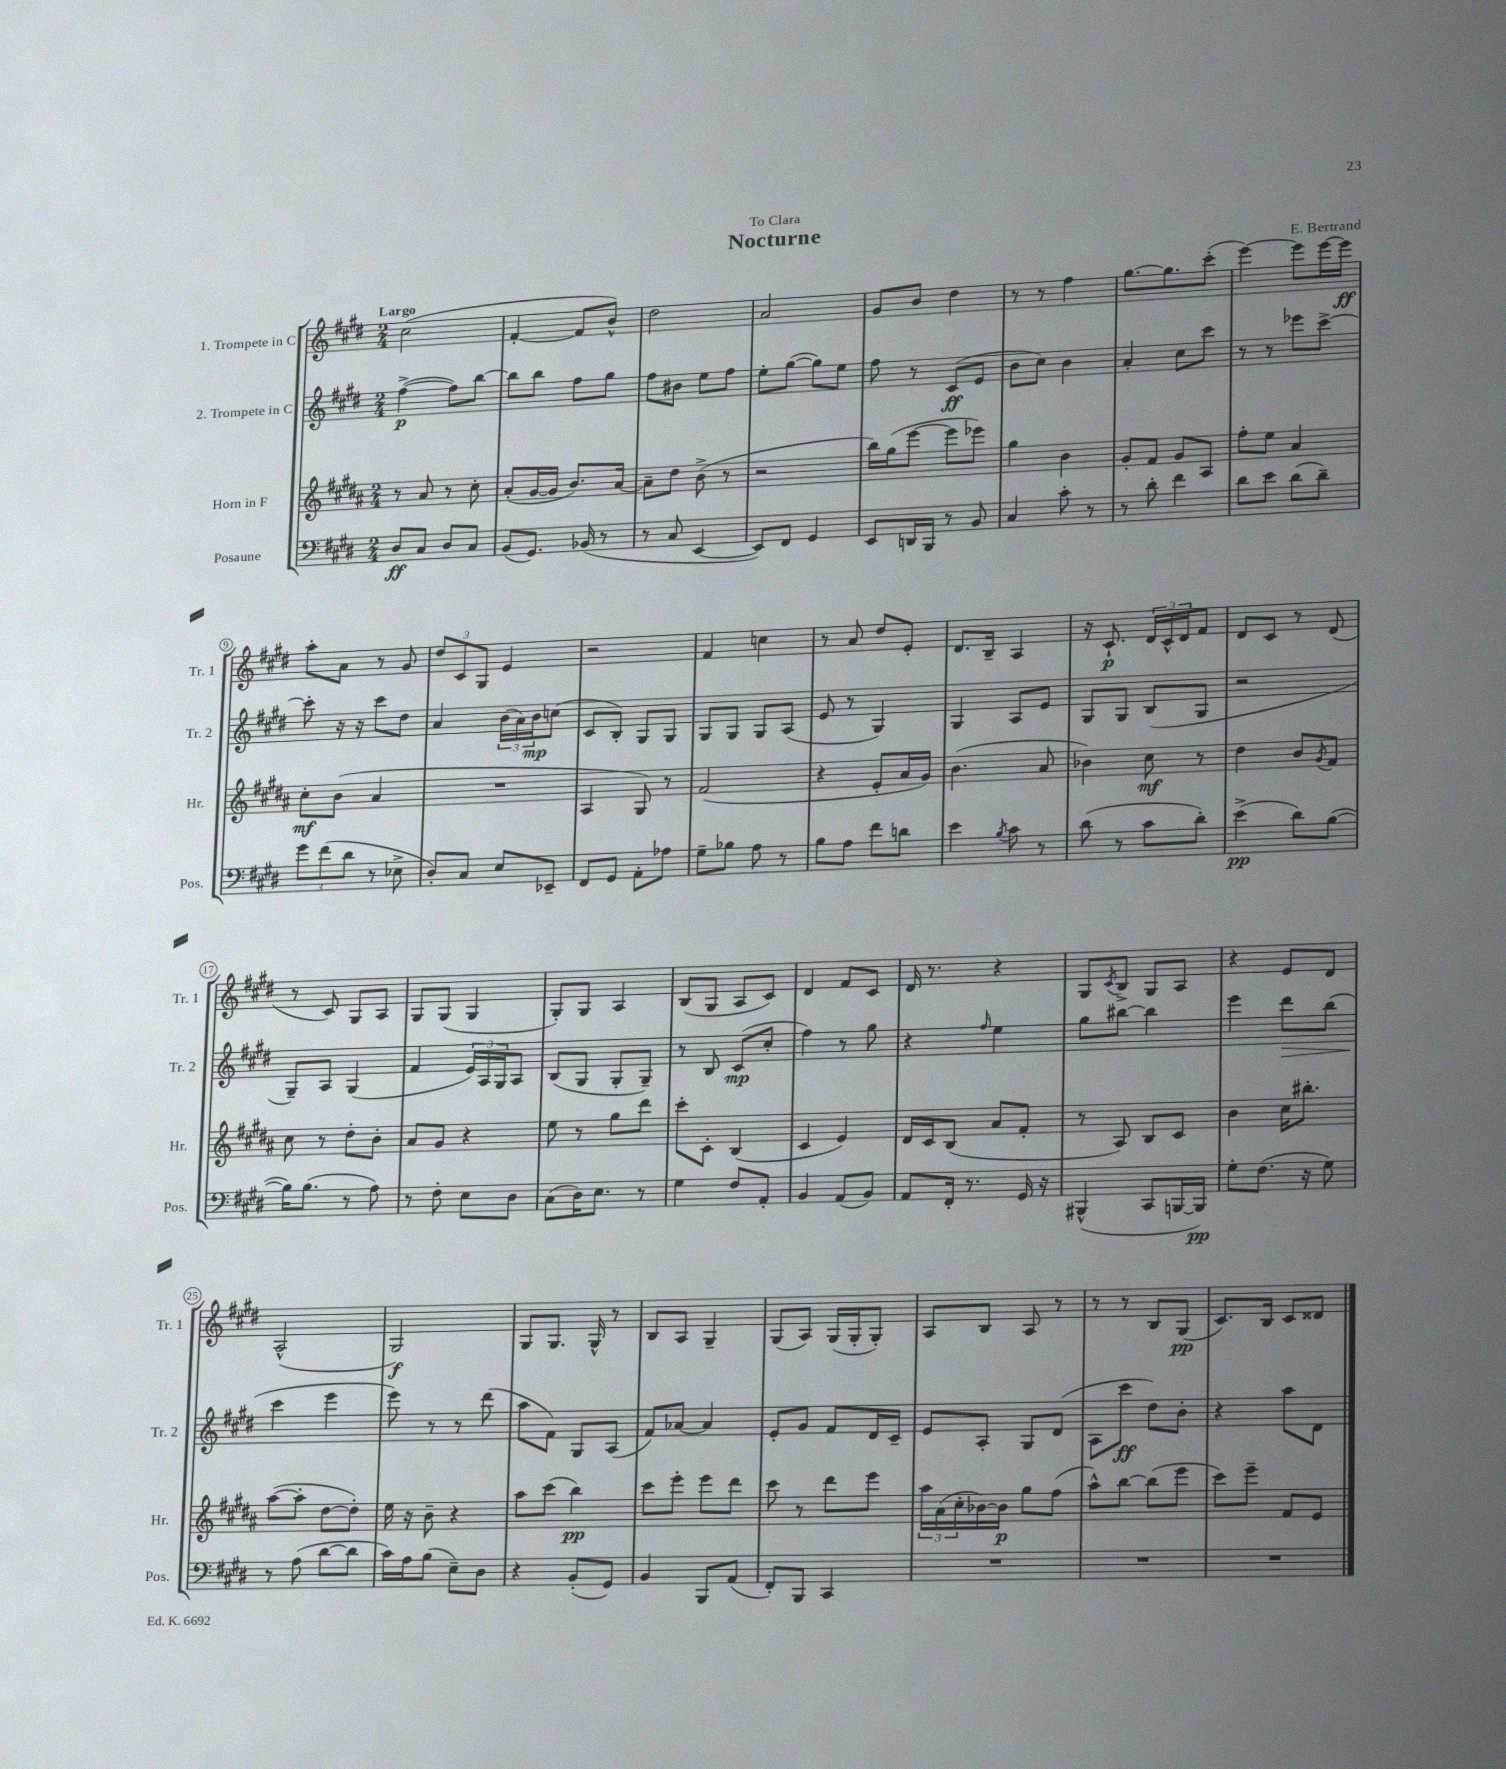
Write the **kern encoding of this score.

**kern	**kern	**kern	**kern
*staff4	*staff3	*staff2	*staff1
*clefF4	*clefG2	*clefG2	*clefG2
*k[f#c#g#d#]	*k[f#c#g#d#a#]	*k[f#c#g#d#]	*k[f#c#g#d#]
*M2/4	*M2/4	*M2/4	*M2/4
8D#	8r	([4ff#^	(2cc#
8C#	8a#	.	.
8D#	8r	8ff#])	.
8C#	8cc#'	[8bb	.
=	=	=	=
(8BB	(8a#'	8bb]	[4f#'
8.GG#)	[16g#	8bb	.
.	16g#]	.	.
.	8.b)	8ff#	8f#]
(16BB-	.	.	.
8r	.	8gg#	8b^^)
.	[16a#	.	.
=	=	=	=
8r	8a#~]	8ff#	2dd#
8C#	8dd#	8b#	.
[4EE	(8b^	8ee	.
.	8r	8ff#	.
=	=	=	=
8EE])	2r	8ee'	2a
8FF#	.	([8gg#	.
4GG#	.	8gg#])	.
.	.	8ee	.
=	=	=	=
8EE	16bb)	8ff#	8g#
.	(16gg#	.	.
16DD	[8eee	8r	8b
16BBB	.	.	.
8r	8eee]	(8c#	4dd#
8BB	8eee-)	8e	.
=	=	=	=
4C#	4gg#	8b	8r
.	.	8cc#)	8r
8c#'	4b	4b	4ff#
8r	.	.	.
=	=	=	=
8r	8g#'	4a'	[8.gg#
8d#'	8f#	.	.
.	.	.	8.gg#]
4f#	8g#	8cc#	.
.	8A#	8ccc#	(8ccc#'
=	=	=	=
8d#	8ff#'	8r	[4eee)
8e	8ee	8r	.
(8d#	4a#	8eee-	8eee]
8d#~)	.	[8ccc#^	[16eee
.	.	.	16eee]
=	=	=	=
12g#	8cc#'	8ccc#']	8aa'
(12f#	.	.	.
.	(8b	16r	8a
12d#	.	.	.
.	.	16r	.
8r	4a#	8ccc#	8r
8E-^	.	8dd#	8g#
=	=	=	=
8D#')	2r	4a	12dd#
.	.	.	12c#
8C#	.	.	.
.	.	.	12G#
8E	.	(24b	4e
.	.	24a)	.
.	.	24b	.
8EE-~	.	(8cc	.
=	=	=	=
8FF#	4A#	8c#	2r
8GG#	.	8B')	.
8AA'	8G#)	8G#	.
8A-	8r	8G#	.
=	=	=	=
8G#~	(2f#	8G#	4f#
8B-	.	8G#	.
8A	.	8G#	4cc
8r	.	(8A	.
=	=	=	=
8B	4r	8e	8r
8A	.	8r	8a
8f#	8e'	4G#)	8dd#
8d	16a#	.	8e'
.	16g#)	.	.
=	=	=	=
4e	(4.b	4G#	8.d#
.	.	.	16B~
8qB	.	.	.
8c#	.	8A	4A
8r	8a#	8e	.
=	=	=	=
(8d#	4b-)	8G#	16r
.	.	.	8.c#`
8r	.	8G#	.
8c#	8cc#	(8B	24d#
.	.	.	24c#^^
.	.	.	24d#
8d#')	8r	8G#	8f#
=	=	=	=
(4e^	4dd#	2r	8d#
.	.	.	8c#
8d#)	8b	.	8r
.	8qg#	.	.
([8B	8f#	.	(8d#
=	=	=	=
16B])	8cc#	8G#~)	8r
(8.B	.	.	.
.	8r	8A	8c#)
8r	8dd#'	(4G#	8G#
8A)	8b'	.	8A
=	=	=	=
8r	8a#	4f#	8G#
8F#'	8g#	.	(8G#
8E	4r	24e)	4G#
.	.	24A	.
.	.	24G#	.
8D#	.	8A	.
=	=	=	=
(8C#	8ee	(8B	8G#')
16D#)	8r	8G#	8G#
8.E	.	.	.
.	8gg#	8G#'	4A
8r	8ddd#	8G#~)	.
=	=	=	=
4G#	8ccc#'	8r	(8B
.	8c#'	8B	8G#
8F#	(4B	(8c#	8A
8AA'	.	8cc#'	8c#)
=	=	=	=
4BB	4c#	4ff#)	4d#
(8AA	4e)	8r	8f#
8BB)	.	8gg#	8c#
=	=	=	=
8AA	16d#	4r	16d#
.	16c#	.	8.r
16FF#'	(8B	.	.
8.r	.	.	.
.	.	16qqff#	.
.	8a#	4ee	4r
16GG#	8f#'	.	.
16r	.	.	.
=	=	=	=
(4BBB#^^	8r	8gg#	8G#
.	.	.	8qc#
.	8A#)	[8bb#	8B^
8CC#	8B	4bb#]	8G#
[16BBB	8c#	.	8A
16BBB])	.	.	.
=	=	=	=
8G#'	4b	4eee	4r
(8.F#	.	.	.
.	16cc#	8ddd#	8e
16r	8.bb#'	.	.
8G#)	.	(8bb	8d#
=	=	=	=
8r	([8aa#	4ccc#	(2A^^
(8A	8aa#']	.	.
[8d#	[8dd#	4eee	.
8d#]	8dd#'])	.	.
=	=	=	=
16c#)	16ee	8eee)	2G#)
16A	16r	.	.
(8B	8b~	8r	.
8E~)	4r	8r	.
8D#	.	(8ddd#	.
=	=	=	=
4r	8aa#	8aa	8G#
.	(8ccc#	8f#)	8.G#
(8BB'	4bb)	8G#	.
.	.	.	16G#^^
8GG#)	.	(8A	8r
=	=	=	=
4BB	8ccc#	8f#)	8B
.	8eee'	[8a-	8A
8BBB	8eee	4a-]	4G#~
(8AA	8ddd#	.	.
=	=	=	=
8FF#')	8ccc#	8e'	(8G#
8BBB	8r	8g#	8A)
4CC#	8ddd#	8f#	(16G#
.	.	.	16G#'
.	8eee	16d#	8G#')
.	.	16c#~	.
=	=	=	=
2r	24aa#	8e	8A
.	(24a#	.	.
.	24cc#'	.	.
.	[16b-)	8A'	8B
.	16b-]	.	.
.	8gg#	8G#	8A
.	(8ff#	(8d#	8r
=	=	=	=
2r	8aa#^^)	8A	8r
.	[8bb	8ccc#	8r
.	(8bb]	8dd#)	8B
.	8eee	8b'	(8G#
=	=	=	=
2r	8ccc#)	4r	8.c#)
.	8eee~	.	.
.	.	.	16B
.	8f#	8aa	8c#
.	8e	8d#	8d##
==	==	==	==
*-	*-	*-	*-
